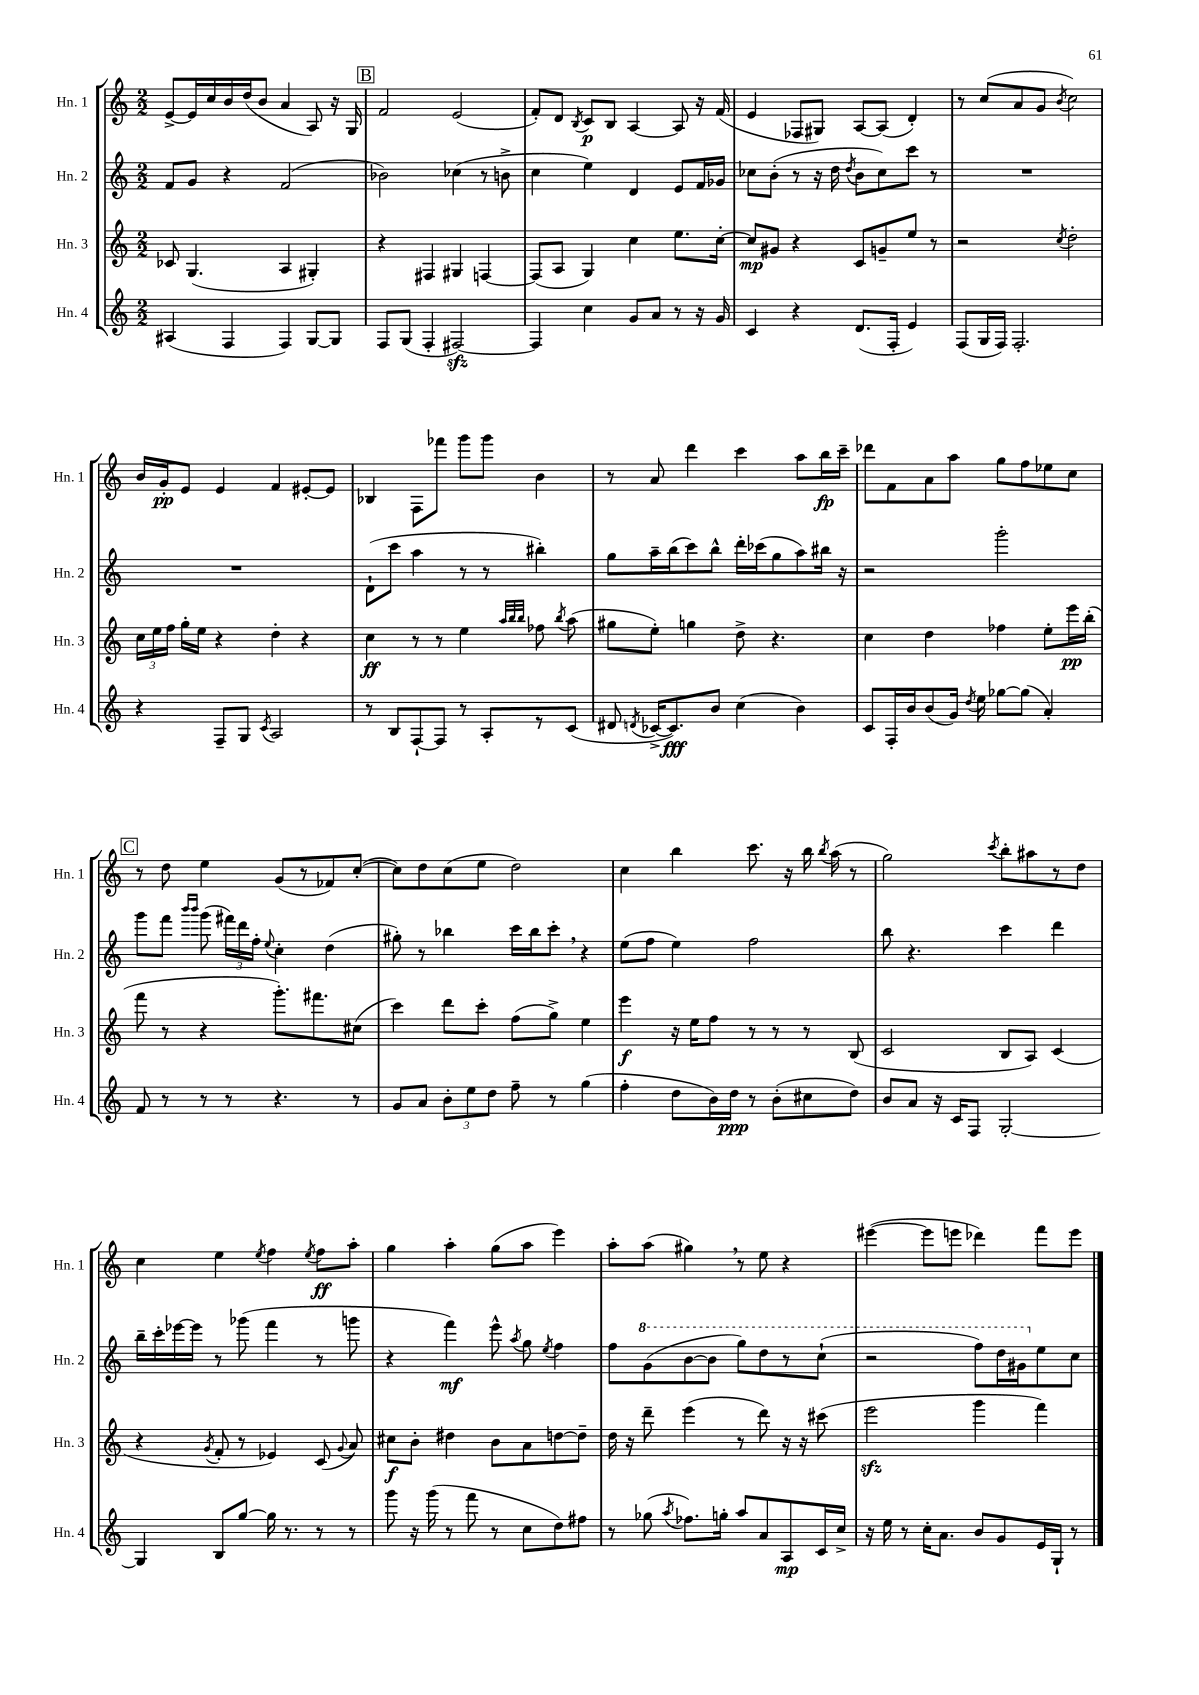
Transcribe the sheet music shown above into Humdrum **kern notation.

**kern	**kern	**kern	**kern
*staff4	*staff3	*staff2	*staff1
*clefG2	*clefG2	*clefG2	*clefG2
*k[]	*k[]	*k[]	*k[]
*M2/2	*M2/2	*M2/2	*M2/2
(4A#/	8c-/	8f/L	[8e^/L
.	(4.G/	8g/J	16e/]L
.	.	.	16cc/
4F/	.	4r	16b/
.	.	.	(16dd/J
.	.	.	8b/J
4F/)	4A/	(2f/	4a/
[8G/L	4G#'/)	.	8A/)
8G/]J	.	.	16r
.	.	.	16G/
=	=	=	=
8F/L	4r	2b-\)	2f/
(8G/J	.	.	.
4F'/	4F#/	.	.
[2F#/)	4G#/	(4cc-\	(2e/
.	[4F/	8r	.
.	.	8b^\	.
=	=	=	=
4F#/]	(8F/]L	4cc\	8f'/L)
.	8A/J	.	8d/J
.	.	.	8qB/
4cc\	4G/)	4ee\)	8c/L
.	.	.	8B/J
8g/L	4cc\	4d/	[4A/
8a/J	.	.	.
8r	8.ee\L	8e/L	8A/]
16r	.	16f/L	16r
16g/	[16cc'\Jk	16g-/JJ	(16f/
=	=	=	=
4c/	8cc/]L	8cc-\L	4e/
.	8g#/J	(8b'\J	.
4r	4r	8r	8F-/L
.	.	16r	8G#/J)
.	.	16dd\	.
.	.	8qdd/	.
(8.d/L	8c/L	8b\L	[8A/L
.	8g~/	8cc-\)	(8A/]J
16F'/Jk	.	.	.
4e/)	8ee/J	8ccc\J	4d'/)
.	8r	8r	.
=	=	=	=
(8F/L	2r	1r	8r
16G/L	.	.	(8cc/L
16F/JJ)	.	.	.
2.F'/	.	.	8a/
.	.	.	8g/J
.	8qcc/	.	8qb/
.	2dd'\	.	2cc\)
=	=	=	=
4r	24cc\LL	1r	16b/LL
.	24ee\	.	.
.	.	.	16g'/J
.	24ff\JJ	.	.
.	16gg'\LL	.	8e/J
.	16ee\JJ	.	.
8F~/L	4r	.	4e/
8G/J	.	.	.
8qc/	.	.	.
2A/	4dd'\	.	4f/
.	4r	.	[8e#'/L
.	.	.	8e#/]J
=	=	=	=
8r	4cc\	(8d`\L	4B-/
8B/L	.	8ccc\J	.
[8F`/	8r	4aa\	8F\L
8F/]J	8r	.	8fff-\J
8r	4ee\	8r	8ggg\L
8A'/L	.	8r	8ggg\J
.	32qqaa/LLL	.	.
.	32qqbb/	.	.
.	32qqbb/JJJ	.	.
8r	8ff-\	4bb#'\)	4b\
.	8qbb/	.	.
(8c/J	(8aa\	.	.
=	=	=	=
8d#/	8gg#\L	8gg\L	8r
8qd/	.	.	.
[16c-^/LK	8ee'\J)	16aa~\L	8a/
8.c-/])	.	(16bb\J	.
.	4gg\	8ccc\)	4ddd\
8b/J	.	8bb^^\J	.
(4cc\	8dd^\	16ddd'\LL	4ccc\
.	.	(16ccc-\J	.
.	4.r	8gg\	.
4b\)	.	8aa\)	8aa\L
.	.	16bb#\Jk	16bb\L
.	.	16r	16ccc~\JJ
=	=	=	=
8c/L	4cc\	2r	8ddd-\L
16F'/L	.	.	8f\
16b/J	.	.	.
(8b/	4dd\	.	8a\
16g/Jk)	.	.	8aa\J
8qdd/	.	.	.
16ee\	.	.	.
[8gg-\L	4ff-\	2ggg'\	8gg\L
(8gg-\]J	.	.	8ff\
4a'/)	8ee'\L	.	8ee-\
.	16eee\L	.	8cc\J
.	(16bb'\JJ	.	.
=	=	=	=
8f/	8fff\	8ggg\L	8r
8r	8r	8fff\J	8dd\
.	.	16qqbbb/LL	.
.	.	16qqbbb/JJ	.
8r	4r	(8ggg\	4ee\
8r	.	24fff#\LL)	.
.	.	24ddd\	.
.	.	24ff'\JJ	.
.	.	8qqee/	.
4.r	8.ggg'\L)	4cc'\	(8g/L
.	.	.	8r
.	8.fff#\	.	.
.	.	(4dd\	8f-/)
8r	(8cc#\J	.	([8cc'/J
=	=	=	=
8g/L	4ccc\)	8gg#'\)	8cc\]L)
8a/J	.	8r	8dd\
12b'\L	8ddd\L	4bb-\	(8cc\
12ee\	.	.	.
.	8ccc'\J	.	8ee\J
12dd\J	.	.	.
8ff~\	(8ff\L	16ccc\LL	2dd\)
.	.	16bb-\J	.
8r	8gg^\J)	8ccc'\J	.
(4gg\	4ee\	4r	.
=	=	=	=
4ff'\	4eee\	(8ee\L	4cc\
.	.	8ff\J	.
8dd\L	16r	4ee\)	4bb\
.	16ee\LK	.	.
16b\L)	8ff\J	.	.
16dd\JJ	.	.	.
8r	8r	2ff\	8.ccc\
(8b'\L	8r	.	.
.	.	.	16r
8cc#\	8r	.	16bb\
.	.	.	8qbb/
.	.	.	(16aa\
8dd\J)	(8B/	.	8r
=	=	=	=
8b/L	2c/	8bb\	2gg\)
8a/J	.	4.r	.
16r	.	.	.
16c/LK	.	.	.
8F/J	.	.	.
.	.	.	8qccc/
[2G'/	8B/L	4ccc\	8bb'\L
.	8A/J)	.	8aa#\
.	(4c/	4ddd\	8r
.	.	.	8dd\J
=	=	=	=
4G/]	4r	16bb~\LL	4cc\
.	.	16ccc'\	.
.	.	[16eee-\	.
.	.	16eee-\]JJ	.
.	8qg/	.	.
8B/L	8f'/	8r	4ee\
[8gg/J	8r	(8ggg-\	.
.	.	.	8qee/
16gg\]	4e-/)	4fff\	4ff\
8.r	.	.	.
.	.	.	8qee/
8r	(8c/	8r	8ff\L
.	8qqg/	.	.
8r	8a/)	8ggg\	8aa'\J
=	=	=	=
8ggg\	8cc#\L	4r	4gg\
16r	8b'\J	.	.
(16ggg\	.	.	.
8r	4dd#\	4fff\)	4aa'\
8fff\	.	.	.
8r	8b\L	8eee^^\	(8gg\L
.	.	8qaa/	.
8cc\L	8a\	8gg\	8aa\J
.	.	8qee/	.
8dd\)	[8dd\	4ff\	4eee\)
8ff#\J	8dd~\]J	.	.
=	=	=	=
8r	16dd\	8ff\L	8aa'\L
.	16r	.	.
(8gg-\	8ddd~\	(8gg\	(8aa\J
8qaa/	.	.	.
8.ff-\L)	(4eee\	[8bb\	4gg#\)
.	.	8bb\]J	.
16gg'\Jk	.	.	.
8aa/L	8r	8ggg\L)	8r
8a/	8ddd\)	8ddd\	8ee\
8A/	16r	8r	4r
.	16r	.	.
16c/L	(8ccc#\	(8ccc`\J	.
16cc^/JJ	.	.	.
=	=	=	=
16r	2eee\	2r	([4eee#\
16ee\	.	.	.
8r	.	.	.
16cc'\LK	.	.	8eee#\]L
8.a\J	.	.	.
.	.	.	8eee\J
8b/L	4ggg\	8fff\L)	4ddd-\)
8g/	.	16ddd\L	.
.	.	16gg#\J	.
16e/L	4fff\)	8ee\	8fff\L
16G`/JJ	.	.	.
8r	.	8cc\J	8eee\J
==	==	==	==
*-	*-	*-	*-
